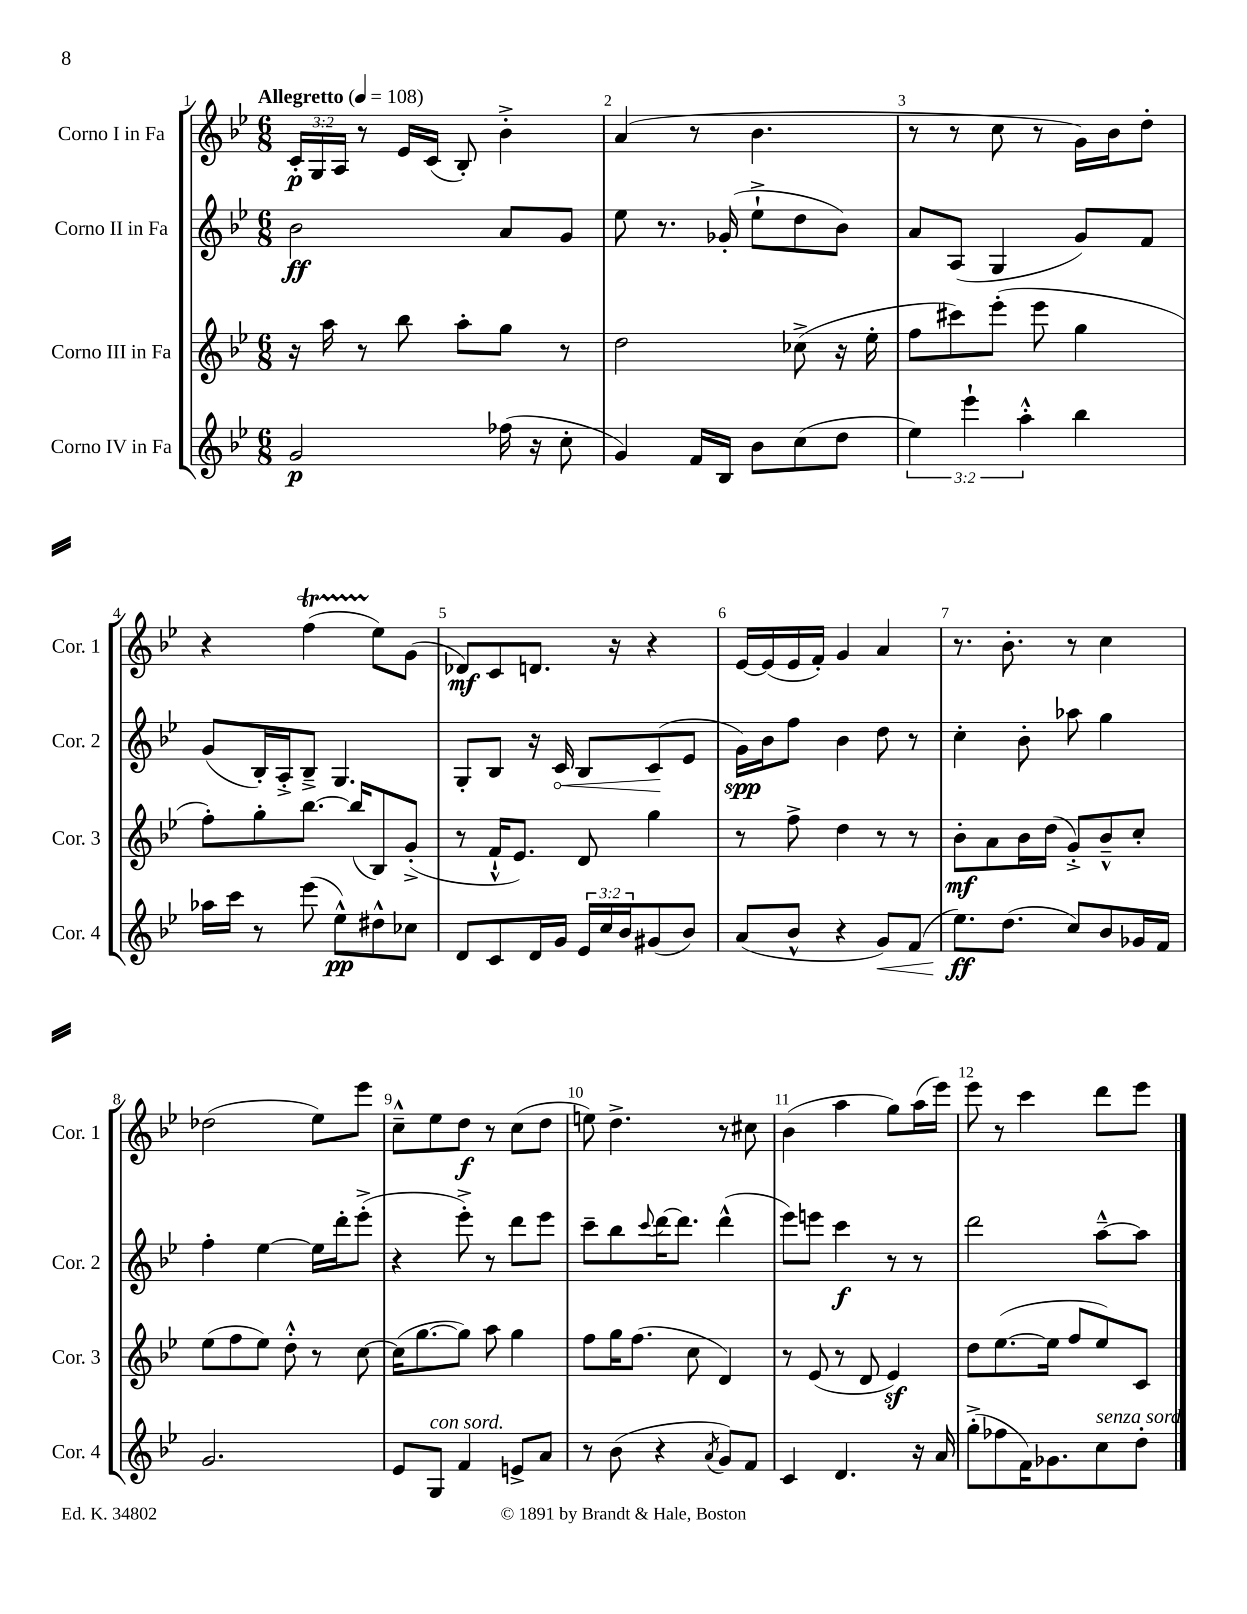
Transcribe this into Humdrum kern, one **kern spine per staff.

**kern	**kern	**kern	**kern
*staff4	*staff3	*staff2	*staff1
*clefG2	*clefG2	*clefG2	*clefG2
*k[b-e-]	*k[b-e-]	*k[b-e-]	*k[b-e-]
*M6/8	*M6/8	*M6/8	*M6/8
*MM108	*MM108	*MM108	*MM108
2g	16r	2b-	24c'
.	.	.	24G
.	16aa	.	.
.	.	.	24A
.	8r	.	8r
.	8bb-	.	16e-
.	.	.	(16c
.	8aa'	.	8B-')
(16ff-	8gg	8a	4b-'^
16r	.	.	.
8cc'	8r	8g	.
=	=	=	=
4g)	2dd	8ee-	(4a
.	.	8.r	.
16f	.	.	8r
16B-	.	(16g-'	.
8b-	.	8ee-`^	4.b-
(8cc	(8cc-^	8dd	.
8dd	16r	8b-)	.
.	16ee-'	.	.
=	=	=	=
6ee-)	8ff	8a	8r
.	8ccc#)	(8A	8r
6eee-`	.	.	.
.	(8eee-'	4G	8cc
6aa'^^	.	.	.
.	8eee-	.	8r
4bb-	4gg	8g)	16g)
.	.	.	16b-
.	.	8f	8dd'
=	=	=	=
16aa-	8ff')	(8g	4r
16ccc	.	.	.
8r	8gg'	16B-')	.
.	.	16A'^	.
(8eee-	[8.bb-	8B-~^	(4ff
8ee-^^)	.	4.G	.
.	(16bb-]	.	.
8dd#^^	8B-)	.	8ee-)
8cc-	(8g'^	.	(8g
=	=	=	=
8d	8r	8G'	8d-)
8c	16f`^^	8B-	8c
.	8.e-)	.	.
16d	.	16r	8.d
16g	.	16c	.
24e-	8d	8B-	.
24cc	.	.	.
.	.	.	16r
24b-	.	.	.
(8g#	4gg	(8c	4r
8b-)	.	8e-	.
=	=	=	=
(8a	8r	16g)	[16e-
.	.	16b-	(16e-]
8b-^^	8ff^	8ff	16e-
.	.	.	16f')
4r	4dd	4b-	4g
8g)	8r	8dd	4a
(8f	8r	8r	.
=	=	=	=
8.ee-)	8b-'	4cc'	8.r
.	8a	.	.
(8.dd	.	.	8.b-'
.	16b-	8b-'	.
.	(16dd	.	.
8cc)	8g'^)	8aa-	8r
8b-	8b-~^^	4gg	4cc
16g-	8cc'	.	.
16f	.	.	.
=	=	=	=
2.g	(8ee-	4ff'	(2dd-
.	8ff	.	.
.	8ee-)	[4ee-	.
.	8dd'^^	.	.
.	8r	16ee-]	8ee-)
.	.	16ddd'	.
.	[8cc	(8eee-'^	8eee-
=	=	=	=
8e-	(16cc]	4r	8cc~^^
.	[8.gg	.	.
8G	.	.	8ee-
4f	8gg])	8eee-'^)	8dd
.	8aa	8r	8r
8e^	4gg	8ddd	(8cc
8a	.	8eee-	8dd
=	=	=	=
8r	8ff	8ccc~	8ee)
(8b-	16gg	8bb-	4.dd^
.	(8.ff	.	.
.	.	8qqccc	.
4r	.	[16ddd	.
.	.	8.ddd]	.
.	8cc	.	.
8qa	.	.	.
8g)	4d)	(4ddd^^	8r
8f	.	.	8cc#
=	=	=	=
4c	8r	8eee-)	(4b-
.	(8e-	8eee	.
4.d	8r	4ccc	4aa
.	8d	.	.
.	4e-)	8r	8gg)
16r	.	8r	(16aa
16a	.	.	16eee-)
=	=	=	=
(8gg'^	8dd	2ddd	8eee-
8ff-	([8.ee-	.	8r
16f)	.	.	4ccc
8.g-	16ee-]	.	.
.	8ff	.	.
8cc	8ee-)	[8aa~^^	8ddd
8dd'	8c	8aa]	8eee-
==	==	==	==
*-	*-	*-	*-
